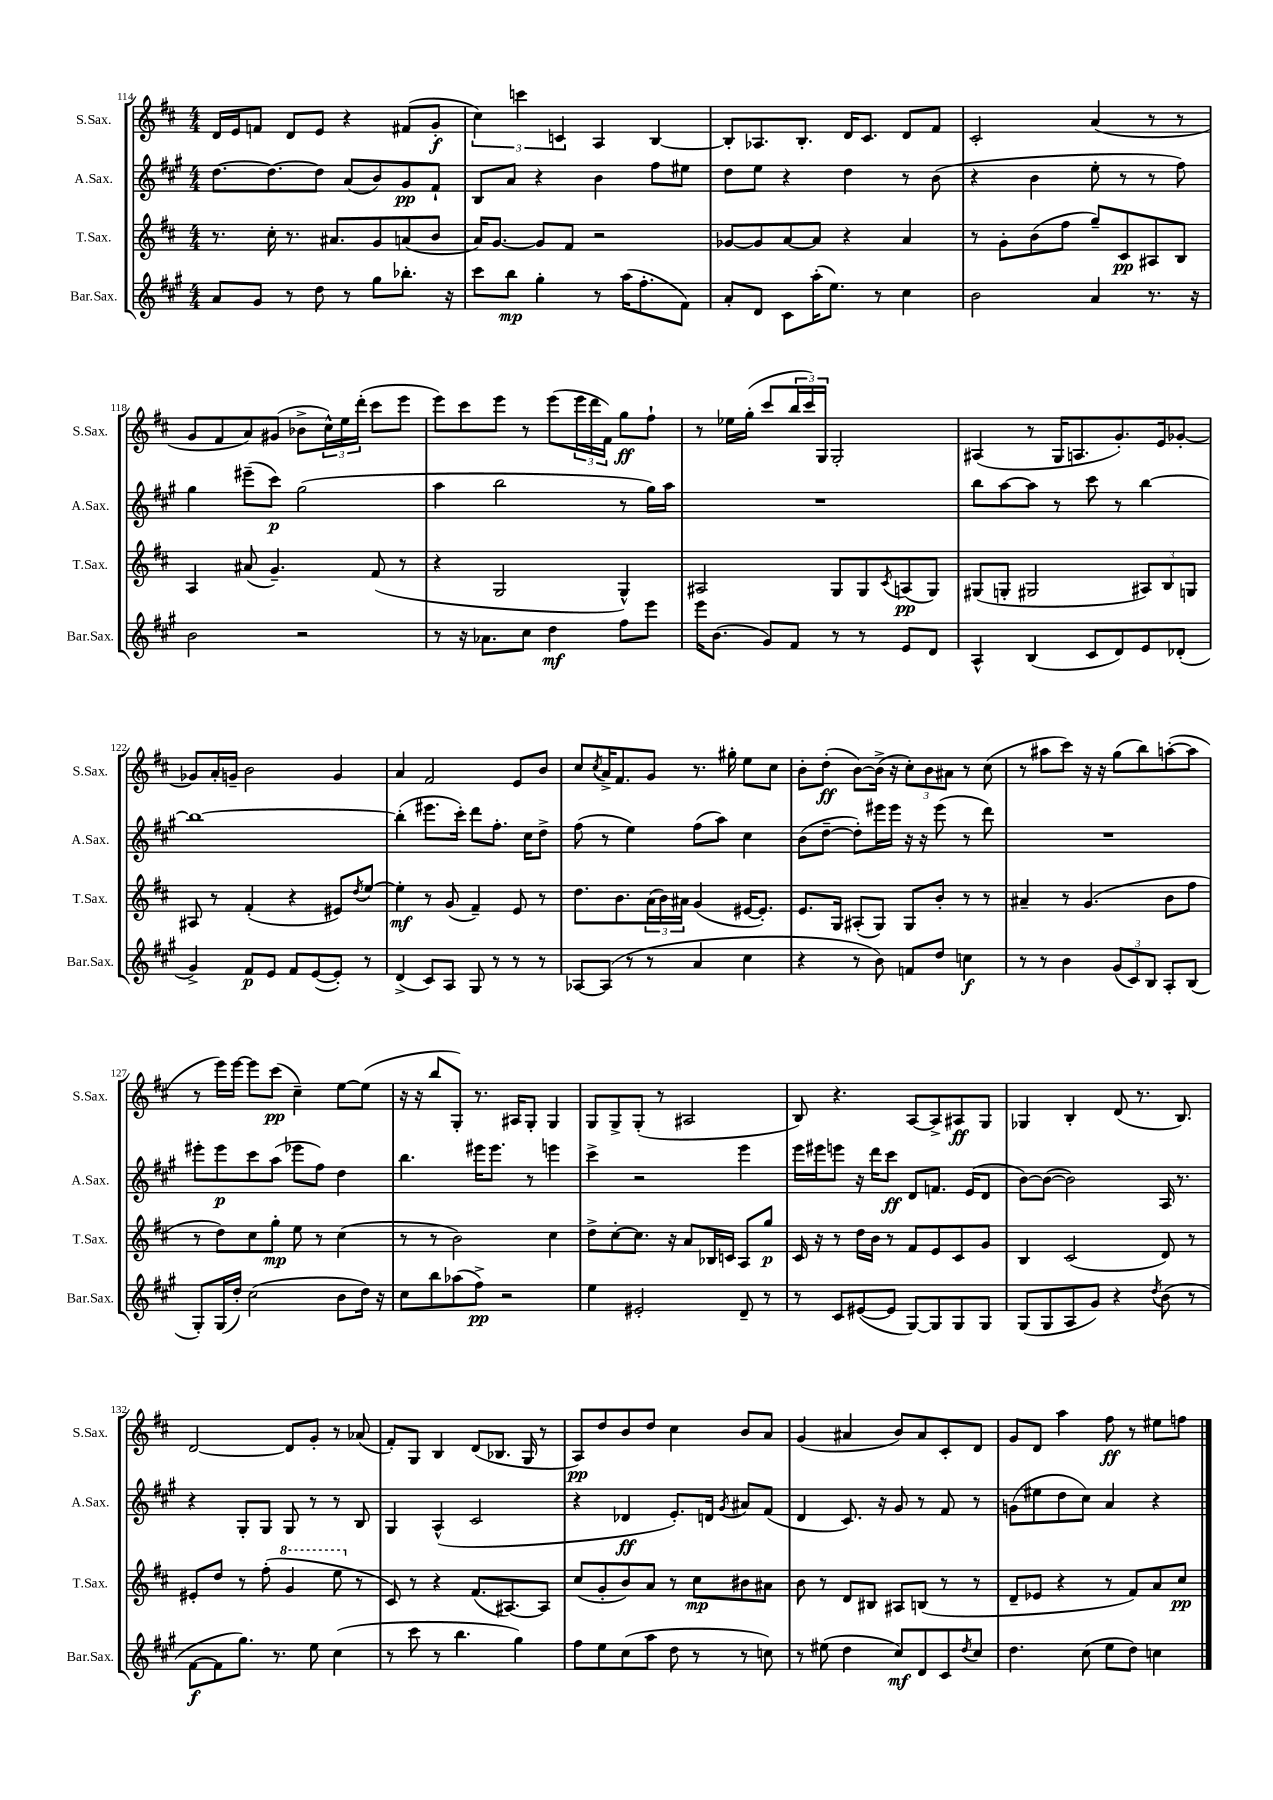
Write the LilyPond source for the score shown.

<<
\new StaffGroup <<
\new Staff = "s0" \with { instrumentName = "S.Sax." shortInstrumentName = "S.Sax." } {
    \clef treble \key d \major \numericTimeSignature \time 4/4
    d'16 e'16 f'8 d'8 e'8 r4 fis'8( g'8-.\f |
    \tuplet 3/2 { cis''4) c'''4 c'4 } a4 b4~ |
    b8-. aes8. b8.-. d'16 cis'8. d'8 fis'8 |
    cis'2-. a'4( r8 r8 |
    g'8 fis'8 a'8) gis'8( bes'8-> \tuplet 3/2 { cis''16-^) e''16 d'''16-.( } cis'''8 e'''8 |
    e'''8) cis'''8 e'''8 r8 e'''8( \tuplet 3/2 { e'''16 d'''16 fis'16) } g''8\ff fis''8-! |
    r8 ees''16 g''16-.( cis'''8 \tuplet 3/2 { b''16 cis'''16) g16 } g2-. |
    ais4( r8 g16 a8. g'8.-.) e'16 ges'8~-. |
    ges'8 a'16-. g'16-- b'2 g'4 |
    a'4 fis'2 e'8 b'8 |
    cis''8 \acciaccatura { cis''8 } a'16-> fis'8. g'8 r8. gis''16-. e''8 cis''8 |
    b'8-. d''8-.\ff( b'8~) b'16->( r16 \tuplet 3/2 { cis''8-.) b'8 ais'8 } r8 cis''8( |
    r8 ais''8 cis'''8) r16 r16 g''8( b''8) a''8~-.( a''8 |
    r8 e'''16) e'''16~ e'''8 cis'''8\pp( cis''4--) e''8~ e''8( |
    r16 r16 b''8 g8-.) r8. ais16 g8-. g4 |
    g8 g8-> g8-.( r8 ais2 |
    b8) r4. a8~ a8-> ais8\ff g8 |
    ges4 b4-. d'8( r8. b8.) |
    d'2~ d'8 g'8-. r8 aes'8( |
    fis'8-.) g8 b4 d'8( bes8. g16 r8 |
    a8\pp) d''8 b'8 d''8 cis''4 b'8 a'8 |
    g'4( ais'4 b'8) ais'8 cis'8-. d'8 |
    g'8 d'8 a''4 fis''8\ff r8 eis''8 f''8 \bar "|." |
}
\new Staff = "s1" \with { instrumentName = "A.Sax." shortInstrumentName = "A.Sax." } {
    \clef treble \key a \major \numericTimeSignature \time 4/4
    d''8.~ d''8.~ d''8 a'8( b'8) gis'8\pp fis'8-! |
    b8 a'8 r4 b'4 fis''8 eis''8 |
    d''8 e''8 r4 d''4 r8 b'8( |
    r4 b'4 e''8-. r8 r8 fis''8) |
    gis''4 eis'''8--( cis'''8\p) gis''2( |
    a''4 b''2 r8 gis''16) a''16 |
    R1 |
    b''8 a''8~ a''8 r8 cis'''8 r8 b''4~ |
    b''1~ |
    b''4-.( eis'''8. cis'''16-.) d'''8 fis''8.-. cis''16 d''8-> |
    fis''8( r8 e''4) fis''8( a''8) cis''4 |
    b'8( d''8~-- d''8-.) eis'''16 eis'''16 r16 r16 eis'''8( r8 d'''8) |
    R1 |
    eis'''8-. eis'''8\p cis'''8 a''8( ees'''8 fis''8) d''4 |
    b''4. eis'''16 eis'''8. r8 e'''4 |
    cis'''4-> r2 e'''4 |
    e'''16 eis'''16 e'''8 r16 d'''16 cis'''8\ff d'8 f'8. e'16( d'8 |
    b'8~) b'8~( b'2) a16 r8. |
    r4 gis8-. gis8 gis8 r8 r8 b8 |
    gis4 a4-^( cis'2 |
    r4 des'4\ff e'8.-.) d'16 \acciaccatura { gis'8 } ais'8 fis'8( |
    d'4 cis'8.) r16 gis'8 r8 fis'8 r8 |
    g'8( eis''8 d''8 cis''8) a'4 r4 \bar "|." |
}
\new Staff = "s2" \with { instrumentName = "T.Sax." shortInstrumentName = "T.Sax." } {
    \clef treble \key d \major \numericTimeSignature \time 4/4
    r8. cis''16-. r8. ais'8. g'8 a'8( b'8 |
    a'16) g'8.~ g'8 fis'8 r2 |
    ges'8~ ges'8 a'8~ a'8 r4 a'4 |
    r8 g'8-. b'8( fis''8 g''8--) cis'8\pp ais8 b8 |
    a4 ais'8( g'4.--) fis'8( r8 |
    r4 g2 g4-^) |
    ais2 g8 g8 \acciaccatura { cis'8 } a8\pp( g8) |
    gis8( g8-. gis2 \tuplet 3/2 { ais8) b8 g8 } |
    ais8 r8 fis'4-.( r4 eis'8) \acciaccatura { d''8 } e''8~ |
    e''4-.\mf r8 g'8( fis'4--) e'8 r8 |
    d''8. b'8. \tuplet 3/2 { a'16( b'16) ais'16 } g'4( eis'16~ eis'8.-.) |
    e'8. g16 ais8-.( g8) g8 b'8-. r8 r8 |
    ais'4-- r8 g'4.( b'8 fis''8 |
    r8 d''8) cis''8 g''8-.\mp e''8 r8 cis''4( |
    r8 r8 b'2) cis''4 |
    d''8-> cis''8~-. cis''8. r16 a'8 bes16 c'16 a8 g''8\p |
    cis'16 r16 r8 d''16 b'16 r8 fis'8 e'8 cis'8 g'8 |
    b4 cis'2( d'8) r8 |
    eis'8-. d''8 r8 fis''8-.( \ottava #1 g''4 e'''8 \ottava #0 r8 |
    cis'8) r8 r4 fis'8.( ais8.~) ais8 |
    cis''8( g'8-. b'8) a'8 r8 cis''8\mp bis'8 ais'8 |
    b'8 r8 d'8 bis8 ais8 b8( r8 r8 |
    d'8-- ees'8 r4 r8 fis'8) a'8 cis''8\pp \bar "|." |
}
\new Staff = "s3" \with { instrumentName = "Bar.Sax." shortInstrumentName = "Bar.Sax." } {
    \clef treble \key a \major \numericTimeSignature \time 4/4
    a'8 gis'8 r8 d''8 r8 gis''8 bes''8.-. r16 |
    cis'''8 b''8\mp gis''4-. r8 a''16( fis''8.-. fis'8) |
    a'8-. d'8 cis'8 a''16-.( e''8.) r8 cis''4 |
    b'2 a'4 r8. r16 |
    b'2 r2 |
    r8 r16 aes'8. cis''8 d''4\mf fis''8 e'''8 |
    e'''16 b'8.( gis'8) fis'8 r8 r8 e'8 d'8 |
    a4-^ b4( cis'8 d'8) e'8 des'8-.( |
    gis'4->) fis'8\p e'8 fis'8 e'8~( e'8-.) r8 |
    d'4->( cis'8) a8 gis8 r8 r8 r8 |
    aes8~ aes8( r8 r8 a'4 cis''4 |
    r4 r8 b'8) f'8 d''8 c''4\f |
    r8 r8 b'4 \tuplet 3/2 { gis'8( cis'8) b8 } a8-. b8( |
    gis8-.) gis16( d''16-.) cis''2( b'8 d''16) r16 |
    cis''8 b''8 aes''8( fis''8->\pp) r2 |
    e''4 eis'2-. d'8-- r8 |
    r8 cis'8 eis'8~( eis'8 gis8~) gis8 gis8 gis8 |
    gis8( gis8 a8 gis'8) r4 \acciaccatura { d''8 } b'8( r8 |
    fis'8~\f fis'8 gis''8.) r8. e''8 cis''4( |
    r8 cis'''8 r8 b''4. gis''4) |
    fis''8 e''8 cis''8( a''8 d''8 r8 r8 c''8) |
    r8 eis''8( d''4 cis''8\mf) d'8 cis'8 \acciaccatura { d''8 } cis''8 |
    d''4. cis''8( e''8 d''8) c''4 \bar "|." |
}
>>
>>
\layout { \context { \Score currentBarNumber = #114 } }
